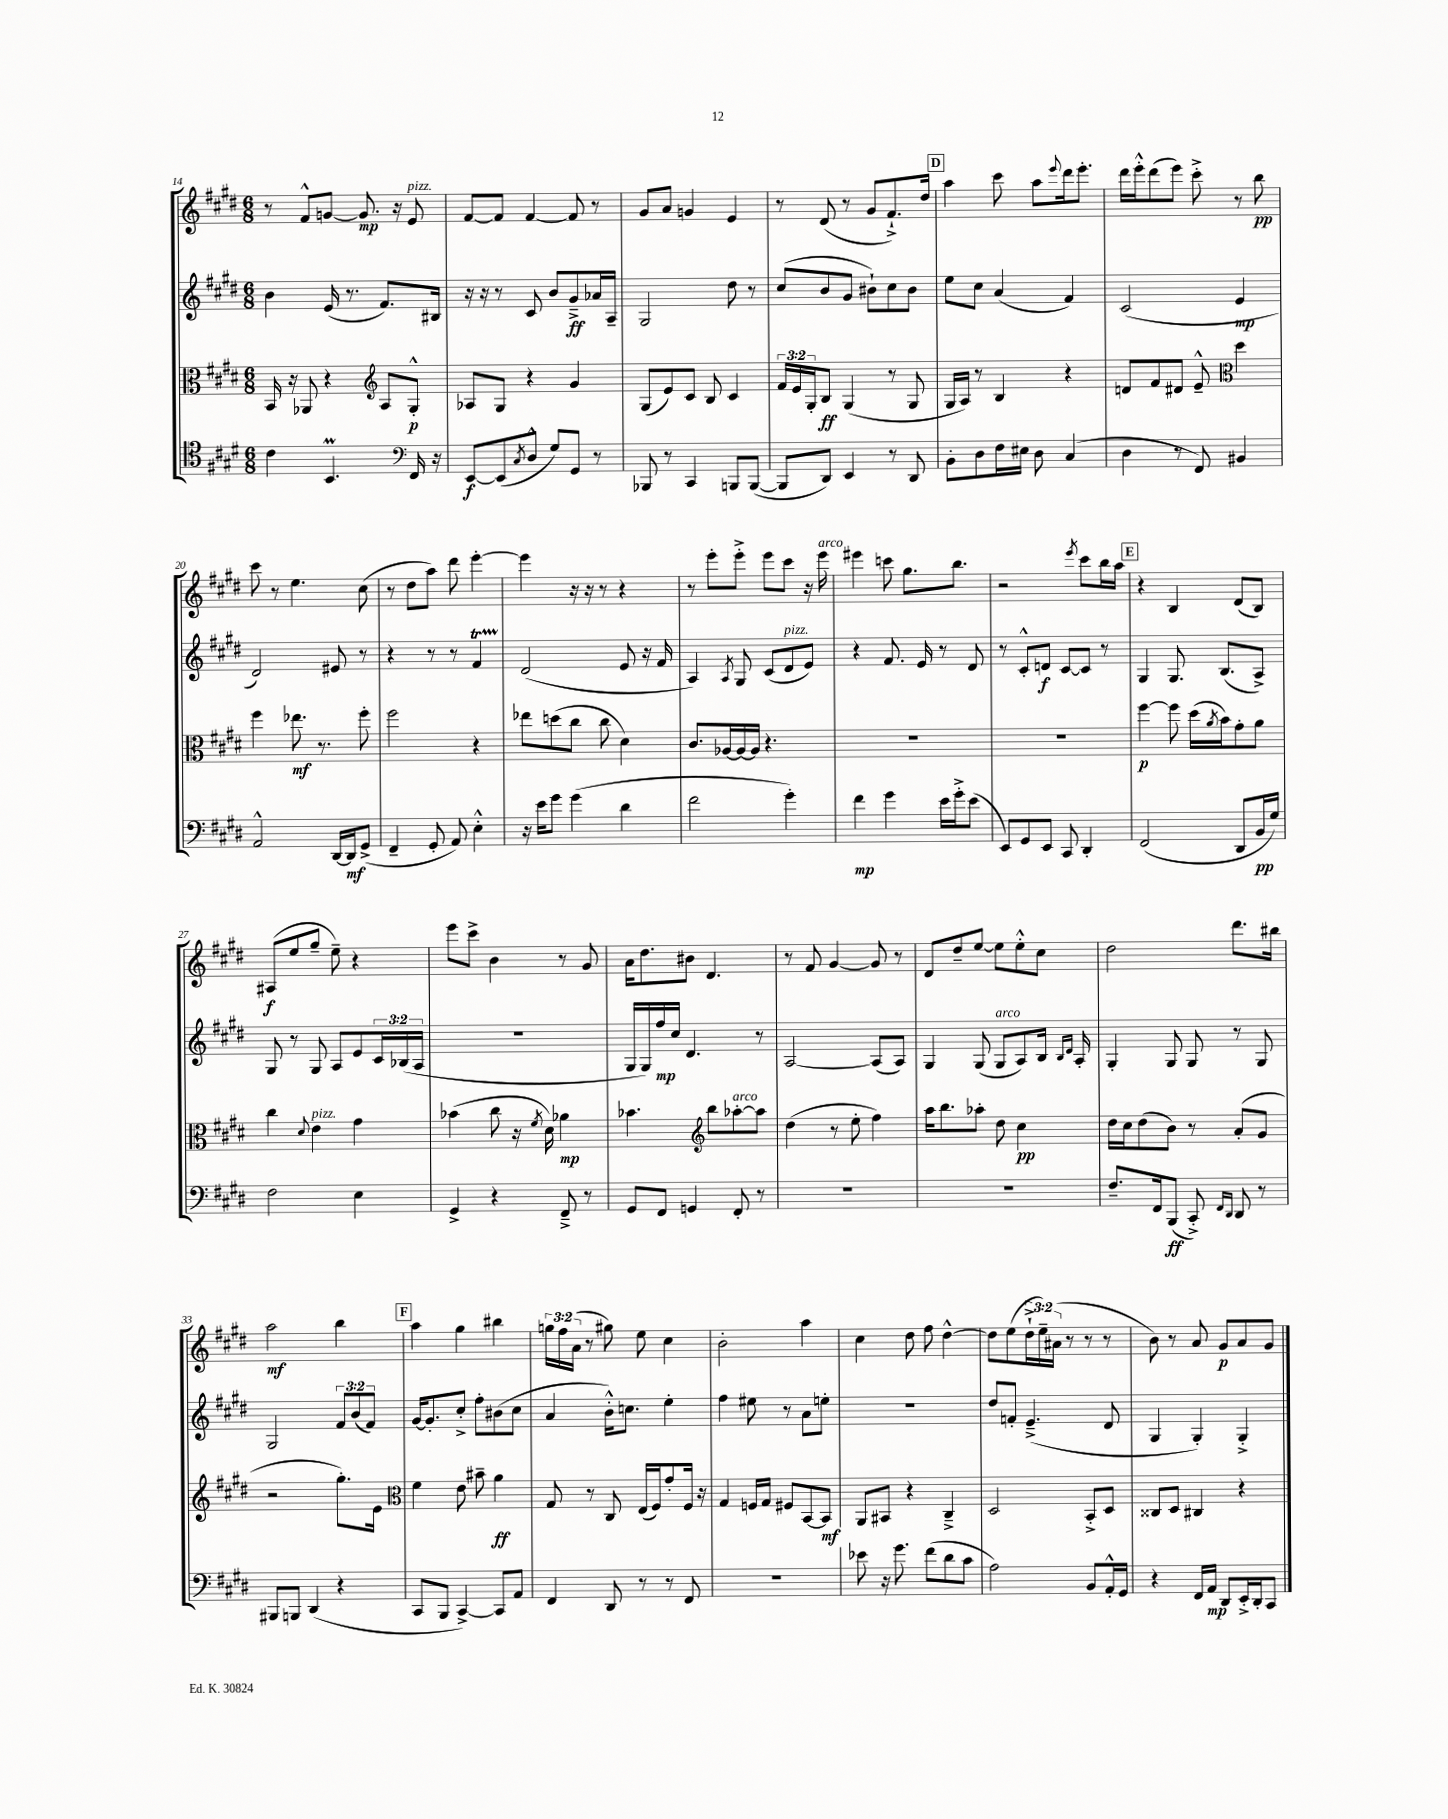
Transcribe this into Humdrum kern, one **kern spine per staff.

**kern	**dynam	**kern	**dynam	**kern	**dynam	**kern	**dynam
*part4	*part4	*part3	*part3	*part2	*part2	*part1	*part1
*staff4	*staff4	*staff3	*staff3	*staff2	*staff2	*staff1	*staff1
*clefC4	*	*clefC3	*	*clefG2	*	*clefG2	*
*k[f#c#g#d#]	*	*k[f#c#g#d#]	*	*k[f#c#g#d#]	*	*k[f#c#g#d#]	*
*M6/8	*	*M6/8	*	*M6/8	*	*M6/8	*
=14	=14	=14	=14	=14	=14	=14	=14
4c#\	.	16BB/	.	4b\	.	8r	.
.	.	16r	.	.	.	.	.
.	.	8AA-X/	.	.	.	8f#^^/L	.
4.BBM/	.	4r	.	(16e/	.	[8gn/J	.
.	.	.	.	8.r	.	.	.
.	.	.	.	.	.	8.g/]	mp
*	*	*clefG2	*	*	*	*	*
.	.	8A/L	.	8.f#/L)	.	.	.
.	.	.	.	.	.	16r	.
*clefF4	*	*	*	*	*	*	*
!	!	!	!	!	!	!LO:TX:a:i:t=pizz.	!
16FF#/	.	8G#'^^/J	p	.	.	8e/	.
16r	.	.	.	16B#X/Jk	.	.	.
=15	=15	=15	=15	=15	=15	=15	=15
[8EE/L	f	8A-X/L	.	16r	.	[8f#/L	.
.	.	.	.	16r	.	.	.
(8EE/]	.	8G#/J	.	8r	.	8f#/J]	.
8qC#/	.	.	.	.	.	.	.
8D#^^/J	.	4r	.	8c#/	.	[4f#/	.
8G#/L)	.	.	.	8b/L	.	.	.
8GG#/J	.	4g#/	.	8g#~^/	ff	8f#/]	.
8r	.	.	.	16a-X/L	.	8r	.
.	.	.	.	16A~/JJ	.	.	.
=16	=16	=16	=16	=16	=16	=16	=16
8BBB-X/	.	(8G#/L	.	2G#/	.	8g#/L	.
8r	.	8e/)	.	.	.	8a/J	.
4CC#/	.	8c#/J	.	.	.	4gn/	.
.	.	8B/	.	.	.	.	.
8BBBn/L	.	4c#/	.	8dd#\	.	4e/	.
([8BBB/J	.	.	.	8r	.	.	.
=17	=17	=17	=17	=17	=17	=17	=17
8BBB/L]	.	24f#/LL	.	(8cc#/L	.	8r	.
.	.	24e/	.	.	.	.	.
.	.	24G#'/J	.	.	.	.	.
8DD#/J)	.	8B/J	ff	8b/	.	(8d#/	.
4EE/	.	(4G#/	.	8g#/J	.	8r	.
.	.	.	.	8b#X`\L)	.	8g#/L	.
8r	.	8r	.	8cc#\	.	8.f#`^/)	.
8DD#/	.	8G#/	.	8b#\J	.	.	.
.	.	.	.	.	.	16dd#/Jk	.
!!LO:REH:place=s1:t=D
=18	=18	=18	=18	=18	=18	=18	=18
8BB'\L	.	16G#/LL	.	8ee\L	.	4aa\	.
.	.	16A/JJ)	.	.	.	.	.
8D#\	.	8r	.	8cc#\J	.	.	.
16F#\L	.	4B/	.	(4a/	.	8ccc#\	.
16E#X\JJ	.	.	.	.	.	.	.
8D#\	.	.	.	.	.	8aa\L	.
.	.	.	.	.	.	8qqeee/	.
(4C#/	.	4r	.	4f#/)	.	16ddd#\k	.
.	.	.	.	.	.	8.eee'\J	.
=19	=19	=19	=19	=19	=19	=19	=19
4D#\	.	8dn/L	.	(2c#/	.	16ddd#\LL	.
.	.	.	.	.	.	16eee'^^\J	.
.	.	8f#/	.	.	.	(8ddd#\	.
8r	.	8d#X/J	.	.	.	8eee\J)	.
8FF#/)	.	8e~^^/	.	.	.	8ccc#'^\	.
*	*	*clefC3	*	*	*	*	*
4BB#X/	.	4dd#\	.	4e/	mp	8r	.
.	.	.	.	.	.	8bb\	pp
!!LO:LB:g=z
=20	=20	=20	=20	=20	=20	=20	=20
2AA^^/	.	4ff#\	.	2d#/)	.	8ccc#\	.
.	.	.	.	.	.	8r	.
.	.	8.ee-X\	mf	.	.	4.ee\	.
.	.	8.r	.	.	.	.	.
[16DD#/LL	.	.	.	8e#X/	.	.	.
16DD#/J]	mf	.	.	.	.	.	.
(8GG#^/J	.	8ff#'\	.	8r	.	(8cc#\	.
=21	=21	=21	=21	=21	=21	=21	=21
4FF#~/	.	2ff#\	.	4r	.	8r	.
.	.	.	.	.	.	8dd#\L	.
8GG#'/	.	.	.	8r	.	8aa\J)	.
8AA/)	.	.	.	8r	.	8ddd#\	.
4E'^^\	.	4r	.	4f#T/	.	[4eee'\	.
=22	=22	=22	=22	=22	=22	=22	=22
16r	.	8ee-X\L	.	(2d#/	.	4eee\]	.
16e\KL	.	.	.	.	.	.	.
8g#\J	.	(8ddn\	.	.	.	.	.
(4g#\	.	8cc#\J	.	.	.	16r	.
.	.	.	.	.	.	16r	.
.	.	8cc#\	.	.	.	8r	.
4d#\	.	4d#\)	.	8e/	.	4r	.
.	.	.	.	16r	.	.	.
.	.	.	.	16f#/	.	.	.
=23	=23	=23	=23	=23	=23	=23	=23
2f#\	.	8.c#/L	.	4A/)	.	8r	.
.	.	.	.	.	.	8eee'\L	.
.	.	[16A-X/L	.	.	.	.	.
.	.	.	.	8qA/	.	.	.
.	.	16A-/_	.	8G#/	.	8eee'^\J	.
.	.	16A-/JJ]	.	.	.	.	.
.	.	4.r	.	(8c#/L	.	8eee\L	.
!	!	!	!	!LO:TX:a:i:t=pizz.	!	!	!
4g#'\)	.	.	.	8d#/	.	8ccc#\J	.
.	.	.	.	8e/J)	.	16r	.
!	!	!	!	!	!	!LO:TX:a:i:t=arco	!
.	.	.	.	.	.	16eee\	.
=24	=24	=24	=24	=24	=24	=24	=24
4f#\	mp	2.r	.	4r	.	4eee#X\	.
4g#\	.	.	.	8.f#/	.	8cccn\	.
.	.	.	.	.	.	8.gg#\L	.
.	.	.	.	16e/	.	.	.
16e\LL	.	.	.	8r	.	.	.
16g#'^\J	.	.	.	.	.	8.bb\J	.
(8e\J	.	.	.	8d#/	.	.	.
=25	=25	=25	=25	=25	=25	=25	=25
8EE/L)	.	2.r	.	8r	.	2r	.
8GG#/	.	.	.	8c#'^^/L	.	.	.
8EE/J	.	.	.	8dn/J	f	.	.
8CC#/	.	.	.	[8c#/L	.	.	.
.	.	.	.	.	.	8qeee/	.
4DD#'/	.	.	.	8c#/J]	.	8ccc#\L	.
.	.	.	.	8r	.	16bb\L	.
.	.	.	.	.	.	16aa\JJ	.
!!LO:REH:place=s1:t=E
=26	=26	=26	=26	=26	=26	=26	=26
(2FF#/	.	[4ff#\	p	4G#/	.	4r	.
.	.	8ff#\]	.	8.G#/	.	4B/	.
.	.	(16dd#\LL	.	.	.	.	.
.	.	8qa/	.	.	.	.	.
.	.	16b\J)	.	(8.B/L	.	.	.
8DD#/L	.	8g#'\	.	.	.	(8d#/L	.
16BB/L	pp	8a\J	.	8A^/J)	.	8B/J)	.
16G#/JJ)	.	.	.	.	.	.	.
!!LO:LB:g=z
=27	=27	=27	=27	=27	=27	=27	=27
2F#\	.	4cc#\	.	8G#/	.	(8A#X/L	f
.	.	.	.	8r	.	8ee/	.
.	.	8qqd#/	.	.	.	.	.
!	!	!LO:TX:a:i:t=pizz.	!	!	!	!	!
.	.	4e\	.	8G#/	.	8gg#~/J	.
.	.	.	.	8A/L	.	8ee~\)	.
4E\	.	4g#\	.	8e/	.	4r	.
.	.	.	.	24c#/L	.	.	.
.	.	.	.	(24B-X/	.	.	.
.	.	.	.	24A/JJ	.	.	.
=28	=28	=28	=28	=28	=28	=28	=28
4GG#^/	.	(4b-X\	.	2.r	.	8eee\L	.
.	.	.	.	.	.	8ccc#^\J	.
4r	.	8cc#\	.	.	.	4b\	.
.	.	16r	.	.	.	.	.
.	.	8qf#/	.	.	.	.	.
.	.	16d#\)	.	.	.	.	.
8FF#~^/	.	4a-X\	mp	.	.	8r	.
8r	.	.	.	.	.	8g#/	.
=29	=29	=29	=29	=29	=29	=29	=29
8GG#/L	.	4.b-X\	.	16G#/LL	.	16a\KL	.
.	.	.	.	16G#/)	.	8.dd#\	.
8FF#/J	.	.	.	16ff#/	mp	.	.
.	.	.	.	16cc#/JJ	.	.	.
4GGn/	.	.	.	4.d#/	.	8b#X\J	.
*	*	*clefG2	*	*	*	*	*
.	.	8bb\L	.	.	.	4.d#/	.
!	!	!LO:TX:a:i:t=arco	!	!	!	!	!
8FF#'/	.	[8aa-X'\	.	.	.	.	.
8r	.	8aa-\J]	.	8r	.	.	.
=30	=30	=30	=30	=30	=30	=30	=30
2.r	.	(4dd#\	.	[2A/	.	8r	.
.	.	.	.	.	.	8f#/	.
.	.	8r	.	.	.	[4g#/	.
.	.	8ee'\	.	.	.	.	.
.	.	4ff#\)	.	(8A/L]	.	8g#/]	.
.	.	.	.	8A/J)	.	8r	.
=31	=31	=31	=31	=31	=31	=31	=31
2.r	.	16aa\KL	.	4G#/	.	8d#/L	.
.	.	8.bb\	.	.	.	.	.
.	.	.	.	.	.	8dd#~/	.
.	.	8aa-X'\J	.	(8G#/	.	[8ee/J	.
!	!	!	!	!LO:TX:a:i:t=arco	!	!	!
.	.	8dd#\	.	8G#/L	.	8ee\L]	.
.	.	4cc#\	pp	8A/)	.	8ee'^^\	.
.	.	.	.	16B/Jk	.	8cc#\J	.
.	.	.	.	16qqB/LL	.	.	.
.	.	.	.	16qqd#/JJ	.	.	.
.	.	.	.	16A'/	.	.	.
=32	=32	=32	=32	=32	=32	=32	=32
8.F#~/L	.	16dd#\LL	.	4G#'/	.	2dd#\	.
.	.	16cc#\J	.	.	.	.	.
.	.	(8dd#\	.	.	.	.	.
16FF#/k	.	.	.	.	.	.	.
(8BBB/J	ff	8b\J)	.	8G#/	.	.	.
8CC#'^/)	.	8r	.	8G#/	.	.	.
16qqFF#/LL	.	.	.	.	.	.	.
16qqDD#/JJ	.	.	.	.	.	.	.
8DD#/	.	(8a'/L	.	8r	.	8.ddd#\L	.
8r	.	8g#/J	.	8G#/	.	.	.
.	.	.	.	.	.	16bb#X\Jk	.
!!LO:LB:g=z
=33	=33	=33	=33	=33	=33	=33	=33
8BBB#X/L	.	2r	.	2G#/	.	2aa\	mf
8BBBn/J	.	.	.	.	.	.	.
(4DD#/	.	.	.	.	.	.	.
4r	.	8.gg#'\L)	.	12f#/L	.	4bb\	.
.	.	.	.	(12b/	.	.	.
.	.	.	.	12f#/J)	.	.	.
.	.	16e\Jk	.	.	.	.	.
!!LO:REH:place=s1:t=F
=34	=34	=34	=34	=34	=34	=34	=34
*	*	*clefC3	*	*	*	*	*
8CC#/L	.	4f#\	.	[16g#/KL	.	4aa\	.
.	.	.	.	8.g#'/]	.	.	.
8BBB/J	.	.	.	.	.	.	.
[4CC#^/)	.	8e\	.	8cc#'^/J	.	4gg#\	.
.	.	8b#X~\	.	8ff#'\L	.	.	.
8CC#/L]	.	4a\	ff	(8b#X\	.	4bb#X\	.
8AA/J	.	.	.	8cc#\J	.	.	.
=35	=35	=35	=35	=35	=35	=35	=35
4FF#/	.	8G#/	.	4a/	.	24ggn\LL	.
.	.	.	.	.	.	24ff#\	.
.	.	.	.	.	.	(24a\JJ	.
.	.	8r	.	.	.	8r	.
8DD#/	.	8C#/	.	16b'^^\KL)	.	8gg#X\)	.
.	.	.	.	8.ccn\J	.	.	.
8r	.	(16E/LL	.	.	.	8ee\	.
.	.	16F#/J)	.	.	.	.	.
8r	.	8g#'/	.	4ee'\	.	4cc#\	.
8FF#/	.	16F#/Jk	.	.	.	.	.
.	.	16r	.	.	.	.	.
=36	=36	=36	=36	=36	=36	=36	=36
2.r	.	4G#/	.	4ff#\	.	2b'\	.
.	.	16Fn/LL	.	8ee#X\	.	.	.
.	.	16G#/JJ	.	.	.	.	.
.	.	8F#X/L	.	8r	.	.	.
.	.	[8BB/	.	8a\L	.	4aa\	.
.	.	8BB/J]	mf	8een'\J	.	.	.
=37	=37	=37	=37	=37	=37	=37	=37
8e-X\	.	8AA/L	.	2.r	.	4cc#\	.
16r	.	8BB#X/J	.	.	.	.	.
8.g#\	.	.	.	.	.	.	.
.	.	4r	.	.	.	8dd#\	.
(8f#\L	.	.	.	.	.	8ff#\	.
8d#\	.	4C#~^/	.	.	.	[4dd#^^\	.
8c#\J	.	.	.	.	.	.	.
=38	=38	=38	=38	=38	=38	=38	=38
2A\)	.	2D#/	.	8dd#/L	.	8dd#\L]	.
.	.	.	.	8fn'/J	.	(8ee\	.
.	.	.	.	(4.e~^/	.	24dd#`^\L	.
.	.	.	.	.	.	24ee~\)	.
.	.	.	.	.	.	(24a#X\JJ	.
.	.	.	.	.	.	8r	.
8BB/L	.	8BB'^/L	.	.	.	8r	.
16AA'^^/L	.	8D#/J	.	8d#/	.	8r	.
16GG#/JJ	.	.	.	.	.	.	.
=39	=39	=39	=39	=39	=39	=39	=39
4r	.	8C##X/L	.	4G#/	.	8b\)	.
.	.	8D#/J	.	.	.	8r	.
16FF#/LL	.	4C#X/	.	4G#'/)	.	8a/	.
16AA/JJ	mp	.	.	.	.	.	.
8DD#/L	.	.	.	.	.	8g#/L	p
16EE'^/L	.	4r	.	4G#'^/	.	8a/	.
16DD#'/J	.	.	.	.	.	.	.
8CC#/J	.	.	.	.	.	8g#/J	.
==	==	==	==	==	==	==	==
*-	*-	*-	*-	*-	*-	*-	*-
